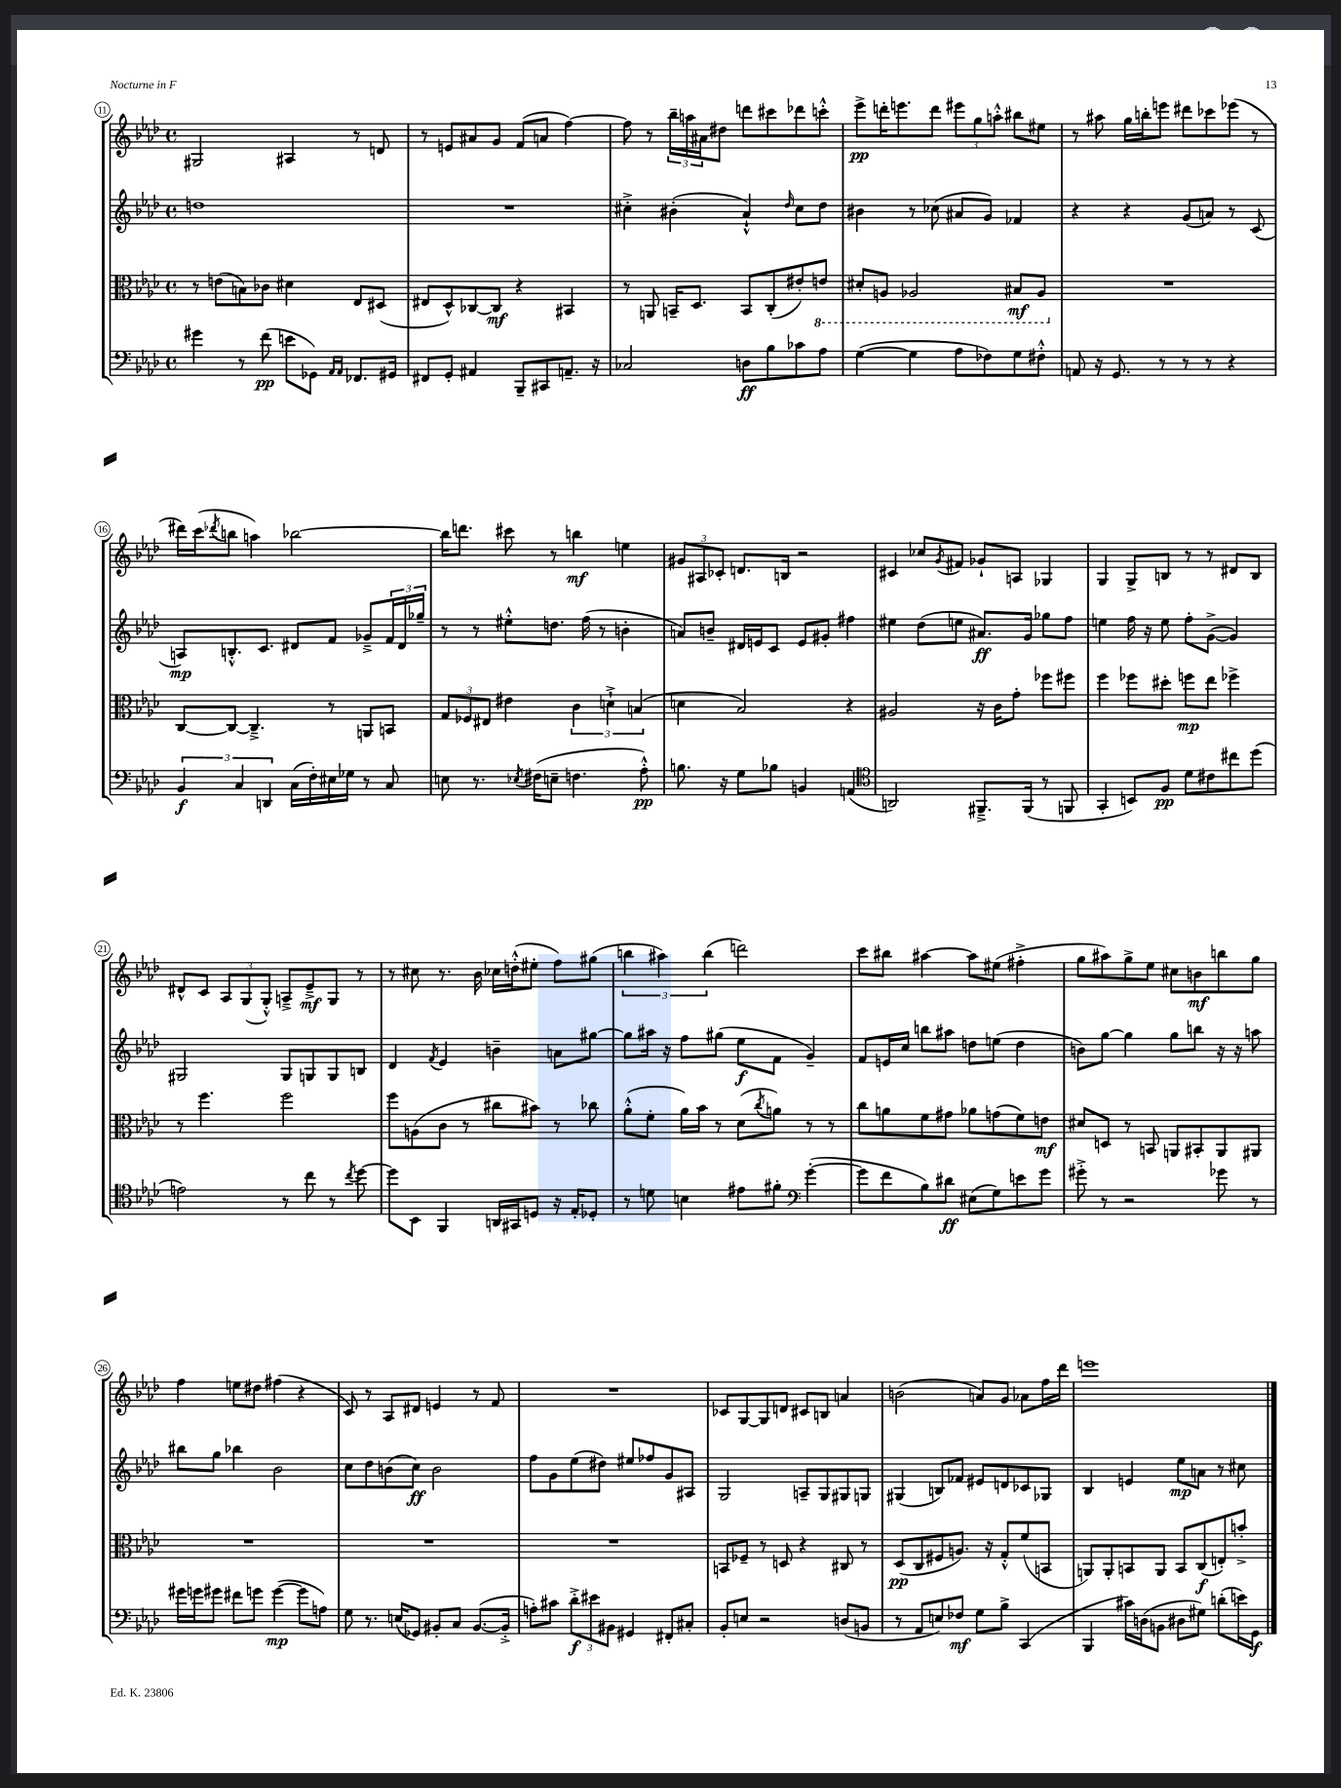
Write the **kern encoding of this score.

**kern	**kern	**kern	**kern
*staff4	*staff3	*staff2	*staff1
*clefF4	*clefC3	*clefG2	*clefG2
*k[b-e-a-d-]	*k[b-e-a-d-]	*k[b-e-a-d-]	*k[b-e-a-d-]
*M4/4	*M4/4	*M4/4	*M4/4
*met(c)	*met(c)	*met(c)	*met(c)
4g#\	8r	1dd	2G#/
.	(8e\L	.	.
8r	8B\)	.	.
(8f\	8c-\J	.	.
8e\L	4d#\	.	4A#/
8GG-\J)	.	.	.
16qqAA-/LL	.	.	.
16qqAA-/JJ	.	.	.
8.FF-/L	8E-/L	.	8r
.	(8D#/J	.	8d/
16GG#/Jk	.	.	.
=	=	=	=
8FF#/L	8E#/L	1r	8r
8GG'/J	8D-^^/)	.	8e/L
4AA#/	[8C-/	.	8a#/
.	8C-/]J	.	8g/J
8BBB-~/L	4r	.	(8f/L
8CC#/	.	.	8a/J
8.AA~/J	4BB#/	.	[4ff\)
16r	.	.	.
=	=	=	=
2C-/	8r	4cc#'^\	8ff\]
.	8AA/	.	8r
.	16BB~/LK	(4b#'\	24bb-~\LL
.	.	.	24aa\
.	8.D-/J	.	.
.	.	.	24a#\J
.	.	.	8dd#\J
8D\L	8BB/L	4a-`^^/)	8ddd\L
8B-\	(8C'/	.	8ccc#\
.	.	16qqdd-/	.
8c-\	8e#'/)	8cc#\L	8ddd-\
8A-\J	8E/J	8dd-\J	8ccc'^^\J
=	=	=	=
([4G\	8D#'/L	4b#\	8eee-^\L
.	8AA/J	.	16ddd'\K
.	.	.	8.eee\
4G\]	2AA-/	8r	.
.	.	(8cc-\	8ddd\J
8A-\L	.	8a#/L	12eee#\L
.	.	.	12gg\
8F-\)	.	8g/J)	.
.	.	.	12aa'^^\J
8G\	8BB#/L	4f-/	8bb#\L
8F#'^^\J	8AA-/J	.	8ee#\J
=	=	=	=
8AA/	1r	4r	8r
16r	.	.	8aa#\
8.GG/	.	.	.
.	.	4r	16gg\LL
.	.	.	16bb'\J
8r	.	.	8eee\J
8r	.	(8g/L	8ddd#\L
8r	.	8a/J)	8ccc-\
4r	.	8r	(8eee-\J
.	.	(8c/	8r
=	=	=	=
6BB-/	[8C/L	8A/L)	16ddd#\LL)
.	.	.	(16ccc\J
.	.	.	8qddd-/
.	8C/_J	8.B'^^/	8bb\J
6C/	.	.	.
.	4.C~^/]	.	4aa\)
.	.	8.c/J	.
6DD/	.	.	.
(16C\LL	.	8d#/L	[2bb-\
16F'\)	.	.	.
16E#\	8r	8f/J	.
16G-\JJ	.	.	.
8r	8AA/L	8g-~^/L	.
8C/	8BB/J	24f/L	.
.	.	24d#/	.
.	.	24gg-~/JJ	.
=	=	=	=
8E\	12G/L	8r	16bb-\]LK
.	.	.	8.ddd\J
.	12F-/	.	.
8.r	.	8r	.
.	12E#/J	.	.
.	4e#\	8ee#'^^\L	8ccc#\
8qE-/	.	.	.
(16F#\LK	.	.	.
8E~\J	.	8.dd\J	8r
4.F\	6c\	.	4bb\
.	.	(16ff\	.
.	.	8r	.
.	6d`^\	.	.
.	.	4b'\	4ee\
.	(6B/	.	.
8A-'^^\)	.	.	.
=	=	=	=
8.B\	4d\	8a/L)	12g#/L
.	.	.	12A#/
.	.	8b~/J	.
.	.	.	12c-'/J
16r	.	.	.
8G\L	2B-/)	16d#/LL	8.d/L
.	.	16e/J	.
8B-\J	.	8c/J	.
.	.	.	16B/Jk
4BB/	.	8e/L	2r
.	.	8g#'/J	.
(4AA/	4r	4ff#\	.
=	=	=	=
*clefC4	*	*	*
2AA/)	2A#/	4ee#\	4c#/
.	.	(8dd-\L	8cc-/L
.	.	.	8qg/
.	.	8ee\J	8f#/J
8.FF#~^/L	16r	8.a#/L)	8g-`/L
.	16c\LK	.	.
.	8g'\J	.	8A/J
(16FF#/Jk	.	16g/Jk	.
8r	8ff-\L	8gg-\L	4G-/
8FF/	8ff#\J	8ff\J	.
=	=	=	=
4GG'/	4ff\	4ee\	4G/
8BB/L)	8ff-\L	16ff\	8G^/L
.	.	16r	.
8F/J	8dd#'\J	8ee\	8B/J
8d-\L	8ff\L	8ff'\L	8r
8c#\	8ee-\J	([8g^\J	8r
8cc#\	4ff-^\	4g/])	8d#/L
(8dd-\J	.	.	8B/J
=	=	=	=
2e\)	8r	2G#/	8d#^^/L
.	4.ff\	.	8c/J
.	.	.	12A-/L
.	.	.	(12G/
.	.	.	12G'^^/J)
8r	2ff\	8G#/L	8A~^/L
8cc\	.	8G/	8e-~^/
8r	.	8G/	8G/J
8qcc/	.	.	.
[8dd-\	.	8B/J	8r
=	=	=	=
8dd-\]L	8ff\L	4d-/	8r
8BB-\J	(8A\	.	8cc#\
.	.	8qf/	.
4FF/	8c\J	4e-/	8.r
.	8r	.	.
.	.	.	16b-\
16AA/LL	8cc#\L	4b~\	16cc-\LL
16GG#/J	.	.	(16dd'^^\J
8D/J	8b#\J)	.	8ee#'\J
16r	8r	8a\L	8ff\L)
16E-'/LK	.	.	.
8D-'/J	8cc-\	[8gg#\J	(8gg#\J
=	=	=	=
8r	(8a-'^^\L	8gg#\]L	6bb\
8d\	8f'\J	16aa#\Jk	.
.	.	.	6aa#\)
.	.	16r	.
4B\	16a-\LL)	8ff\L	.
.	16b-\JJ	.	.
.	.	.	(6bb\
.	8r	(8gg#\J	.
8e#\L	(8d-\L	8ee-\L	2ddd\)
.	8qcc/	.	.
8f#'\J	8a\J)	8f\J	.
*clefF4	*	*	*
([4g'\	8r	4g~/)	.
.	8r	.	.
=	=	=	=
8g\]L	8cc\L	8f/L	8ccc\L
8f\	8a\	16e/L	8bb#\J
.	.	16cc/JJ	.
8B-\)	8f\	8bb\L	[4aa#\
8d#\J	8g#\J	8aa#\J	.
(8E#\L	8a-\L	8dd\L	8aa#\]L
8G\)	(8g\	(8ee\J	(8ee#\J
8e\	8f\)	4dd\	4ff#'^\
8g\J	8e\J	.	.
=	=	=	=
8g#'^\	8d#/L	8b\L)	8gg\L
8r	8D/J	[8gg\J	8aa#\)
2r	8r	4gg\]	8gg^\
.	8BB/	.	8ee-\J
.	8AA/L	8gg\L	8cc#\L
.	8BB#'/	8bb\J	8b\
8g-\	8AA/	16r	8bb\
.	.	16r	.
8r	8AA#/J	8aa\	8gg\J
=	=	=	=
16g#\LL	1r	8bb#\L	4ff\
16g\J	.	.	.
8g#\J	.	8gg\J	.
8f#\L	.	4bb-\	8ee\L
8g\J	.	.	8dd#\J
([4g\	.	2b-\	(4ff#\
8g\]L	.	.	4r
8A\J)	.	.	.
=	=	=	=
8G\	1r	8cc\L	8c/)
8.r	.	8dd-\	8r
.	.	(8b\	8A-/L
(16E/LK	.	.	.
8GG-/J)	.	8cc\J)	8d#/J
8BB#'/L	.	2b\	4e/
8C/J	.	.	.
([8.BB#/L	.	.	8r
.	.	.	8f/
16BB#'^/]Jk	.	.	.
=	=	=	=
8A'\L)	1r	8ff\L	1r
8c#\J	.	8g\	.
12d-'^\L	.	(8ee-\	.
12e#\	.	.	.
.	.	8dd#\J)	.
12BB#\J	.	.	.
4GG#/	.	8ee#/L	.
.	.	8ff-/	.
8FF#'/L	.	8g/	.
8C#'/J	.	8A#/J	.
=	=	=	=
8BB-'/L	8BB/L	2G/	8c-/L
8E/J	8F-~/J	.	[8G/
2r	8r	.	8G/]
.	8D/	.	8d/J
.	4r	8A~/L	8c#/L
.	.	8G/	8B/J
(8D/L	8C#/	8G#/	4a/
8BB/J	8r	8G/J	.
=	=	=	=
8r	(8D-/L	(4G#/	(2b\
8AA-/L	8C/	.	.
8E/)	8F#/	8B/L)	.
8F-/J	8.A/J)	8f-/J	.
8G\L	.	8e#/L	8a/L)
.	16r	.	.
8B-^\J	8G'^^/L	8d/	8g/J
(4CC/	(8f/	8c-/	8a-\L
.	8BB/J	8G-/J	16ff\L
.	.	.	16ddd-\JJ
=	=	=	=
4BBB-/	8AA/L)	4B-/	1eee
.	8AA'/	.	.
16c#\LL)	8BB/	4e/	.
(16D\J	.	.	.
8BB\J	8AA/J	.	.
8D#\L	8BB/L	8ee-\L	.
8G#\J)	(8C/	8a\J	.
(8d'\L	8E'/)	8r	.
16e\L)	8b'^/J	8cc#\	.
16GG\JJ	.	.	.
==	==	==	==
*-	*-	*-	*-
